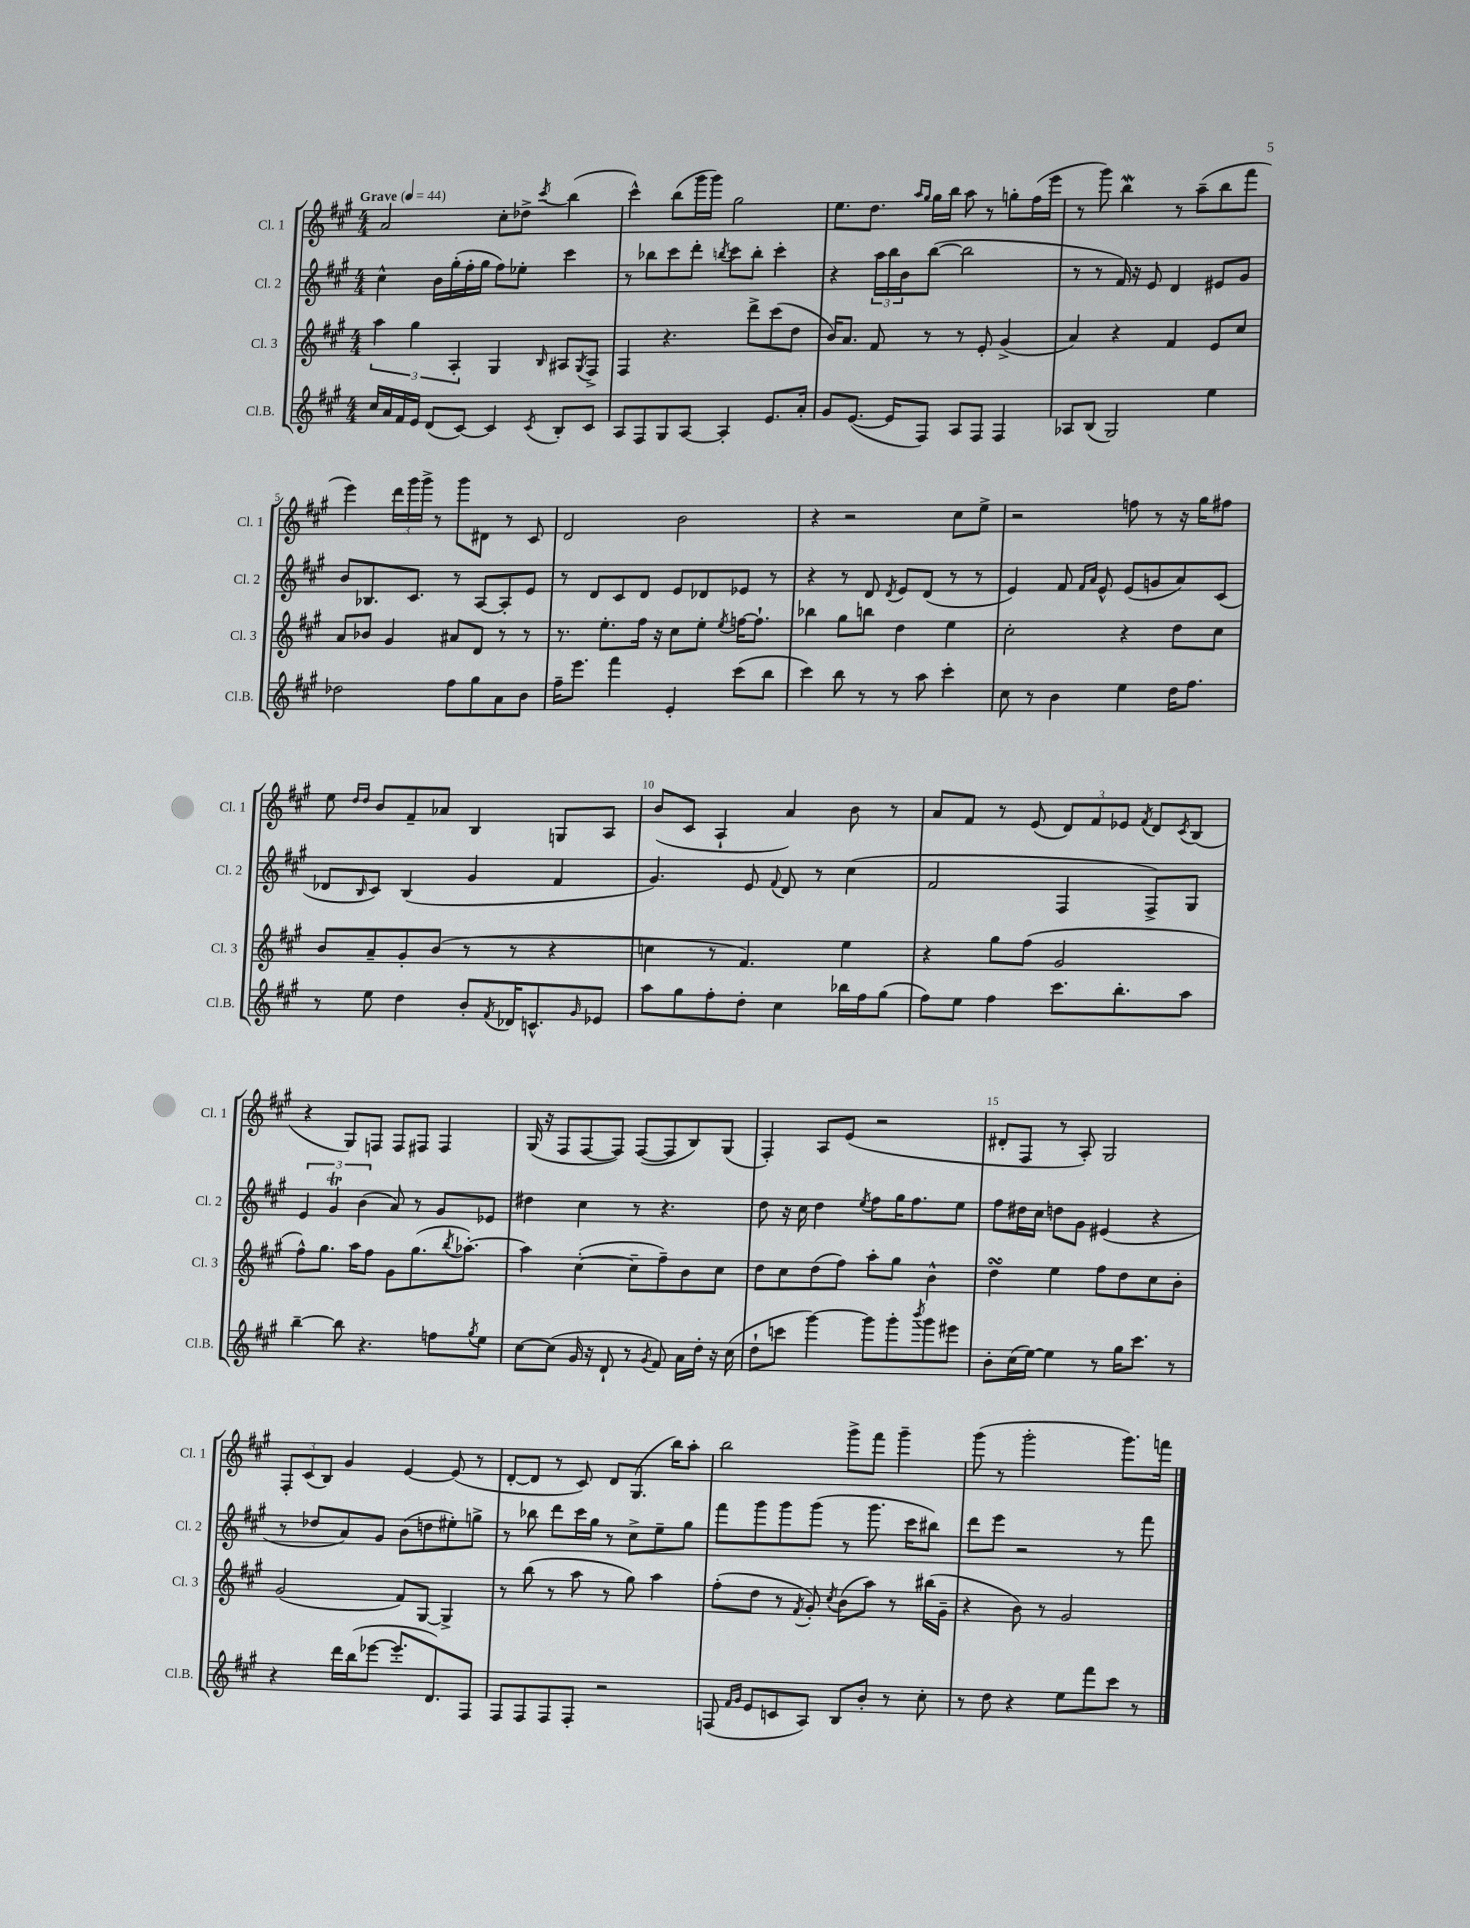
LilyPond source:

<<
\new StaffGroup <<
\new Staff = "s0" \with { instrumentName = "Cl. 1" shortInstrumentName = "Cl. 1" } {
    \clef treble \key a \major \numericTimeSignature \time 4/4 \tempo "Grave" 4 = 44
    a'2 cis''8-. des''8-> \acciaccatura { cis'''8 } b''4( |
    cis'''4-^) b''8( gis'''16 gis'''16) gis''2 |
    e''8. d''8. \grace { a''16 gis''16 } gis''16 b''16 a''8 r8 g''8-. fis''16( e'''16 |
    r8 gis'''8) b''4\mordent r8 a''8--( b''8 fis'''8 |
    e'''4) \tuplet 3/2 { d'''16 gis'''16 gis'''16-> } r8 gis'''8 dis'8 r8 cis'8 |
    d'2 b'2 |
    r4 r2 cis''8 e''8-> |
    r2 f''8 r8 r16 gis''16 fis''8 |
    e''8 \grace { d''16 d''16 } b'8 fis'8-- aes'8 b4 g8 a8 |
    b'8( cis'8 a4-! a'4) b'8 r8 |
    a'8 fis'8 r8 e'8( \tuplet 3/2 { d'8) fis'8 ees'8 } \acciaccatura { fis'8 } d'8 \acciaccatura { cis'8 } b8( |
    r4 gis8) f8 f8 fis8 fis4 |
    gis16( r16 fis8 fis8~ fis8) fis8~( fis8 b8) gis8( |
    fis4-.) a8 e'8( r2 |
    dis'8-. fis8 r8 a8-.) gis2 |
    \tuplet 3/2 { fis8-. cis'8( b8) } gis'4 e'4~ e'8( r8 |
    d'8~-. d'8 r8 cis'8) d'8 gis8.( b''16) a''8-. |
    b''2 gis'''8-> fis'''8 gis'''4-- |
    gis'''8( r8 gis'''2-. gis'''8.) f'''16 \bar "|." |
}
\new Staff = "s1" \with { instrumentName = "Cl. 2" shortInstrumentName = "Cl. 2" } {
    \clef treble \key a \major \numericTimeSignature \time 4/4
    cis''4-^ b'16 gis''16-.( fis''16-. gis''16 fis''8) ees''8-. cis'''4 |
    r8 bes''8 cis'''8 d'''8-. \acciaccatura { b''8 } cis'''8 b''8-. cis'''4-. |
    r4 \tuplet 3/2 { a''16 b''16 b'16 } b''8~( b''2 |
    r8 r8 fis'16) r16 e'8 d'4 eis'8 gis'8 |
    b'8 bes8. cis'8. r8 a8~ a8-. e'8 |
    r8 d'8 cis'8 d'8 e'8 des'8 ees'8 r8 |
    r4 r8 d'8 \acciaccatura { d'8 } e'8 d'8( r8 r8 |
    e'4) fis'8 \grace { fis'16 a'16 } e'8-^ e'8( g'8 a'8) cis'8( |
    des'8 \grace { b16 } cis'8) b4( gis'4 fis'4 |
    gis'4.) e'8 \appoggiatura { fis'8 } d'8 r8 cis''4( |
    fis'2 fis4 fis8->) gis8 |
    \tuplet 3/2 { e'4 gis'4\trill b'4( } a'8) r8 gis'8 ees'8 |
    dis''4 cis''4 r8 r4. |
    d''8 r16 cis''16 d''4 \acciaccatura { e''8 } fis''8 gis''16 fis''8. e''8 |
    fis''8 dis''16 cis''16 d''8 gis'8 eis'4( r4 |
    r8 des''8 a'8) gis'8 b'8( d''8 eis''8-.) g''8-> |
    r8 bes''8 d'''8 cis'''16 gis''16 r8 cis''8-> e''8-- gis''8 |
    fis'''8 gis'''8 gis'''8 gis'''8( r8 gis'''8. cis'''16 bis''8) |
    d'''8 e'''8 r2 r8 fis'''8 \bar "|." |
}
\new Staff = "s2" \with { instrumentName = "Cl. 3" shortInstrumentName = "Cl. 3" } {
    \clef treble \key a \major \numericTimeSignature \time 4/4
    \tuplet 3/2 { a''4 gis''4 a4-. } gis4 \grace { b16 } ais8 \acciaccatura { gis8 } fis8-> |
    fis4 r4. d'''8-> cis'''8( d''8 |
    b'16) a'8. fis'8 r8 r8 e'8-. gis'4->( |
    a'4) r4 fis'4 e'8 cis''8 |
    a'8 bes'8 gis'4 ais'8 d'8 r8 r8 |
    r8. e''8.-. fis''16 r16 cis''8 e''8-. \acciaccatura { e''8 } f''16~ f''8.-! |
    bes''4 gis''8 b''8 d''4 e''4 |
    cis''2-. r4 d''8 cis''8 |
    b'8 a'8-- gis'8-. b'8( r8 r8 r4 |
    c''4 r8 fis'4.) e''4 |
    r4 gis''8 fis''8( gis'2 |
    fis''8-^) gis''8. a''16 fis''8 gis'8 gis''8.( \acciaccatura { b''8 } aes''8.~-.) |
    aes''4 cis''4~-.( cis''8-- fis''8--) b'8 cis''8 |
    d''8 cis''8 d''8( fis''8) a''8-. gis''8 b'4-^ |
    d''4\turn e''4 fis''8 d''8 cis''8 b'8-. |
    gis'2( fis'8) gis8~ gis4-> |
    r8 b''8( r8 a''8 r8 gis''8) a''4 |
    fis''8-.( d''8 r8 \acciaccatura { fis'8 } gis'8-.) \acciaccatura { cis''8 } b'8( a''8) r8 bis''16( gis'16-- |
    r4 b'8) r8 gis'2 \bar "|." |
}
\new Staff = "s3" \with { instrumentName = "Cl.B." shortInstrumentName = "Cl.B." } {
    \clef treble \key a \major \numericTimeSignature \time 4/4
    cis''16 a'16 fis'16 e'16 d'8( cis'8~) cis'4 \acciaccatura { cis'8 } b8-. cis'8 |
    a8 fis8 gis8 a8~ a4-. e'8. a'16-. |
    gis'8 e'8.~( e'16 fis8) a8 fis8 fis4 |
    aes8 b8( gis2) e''4 |
    des''2 fis''8 gis''8 a'8 b'8 |
    fis''16-- e'''8. fis'''4 e'4-. cis'''8( b''8 |
    cis'''4) b''8 r8 r8 a''8 cis'''4-. |
    cis''8 r8 b'4 e''4 d''16 fis''8. |
    r8 e''8 d''4 b'8-. \acciaccatura { fis'8 } des'16 c'8.-^ \grace { gis'16 } ees'8 |
    a''8 gis''8 fis''8-. d''8-. cis''4 bes''16 fis''16 gis''8( |
    fis''8) e''8 fis''4 cis'''8. b''8.-. a''8 |
    b''4~-- b''8 r4. f''8 \acciaccatura { gis''8 } e''8 |
    cis''8~ cis''8( gis'16 r16 d'8-! r8 \acciaccatura { gis'8 } fis'8) a'16 d''16-. r16 cis''16( |
    d''8-! c'''8 gis'''4~) gis'''8 gis'''8-. \acciaccatura { b'''8 } gis'''8 eis'''8 |
    b'8-. cis''16( e''16~) e''4 r8 gis''16 cis'''8. r8 |
    r4 d'''16 b''16( ees'''8~ ees'''8.-. d'8.) fis8 |
    fis8 fis8 fis8 fis8-. r2 |
    f8( \grace { fis'16 gis'16 } e'8 c'8 a8) b8 b'8-. r8 cis''8-. |
    r8 d''8 r4 e''8 fis'''8 cis'''8 r8 \bar "|." |
}
>>
>>
\layout { \context { \Score \override BarNumber.break-visibility = ##(#f #t #t) barNumberVisibility = #(every-nth-bar-number-visible 5) } }
